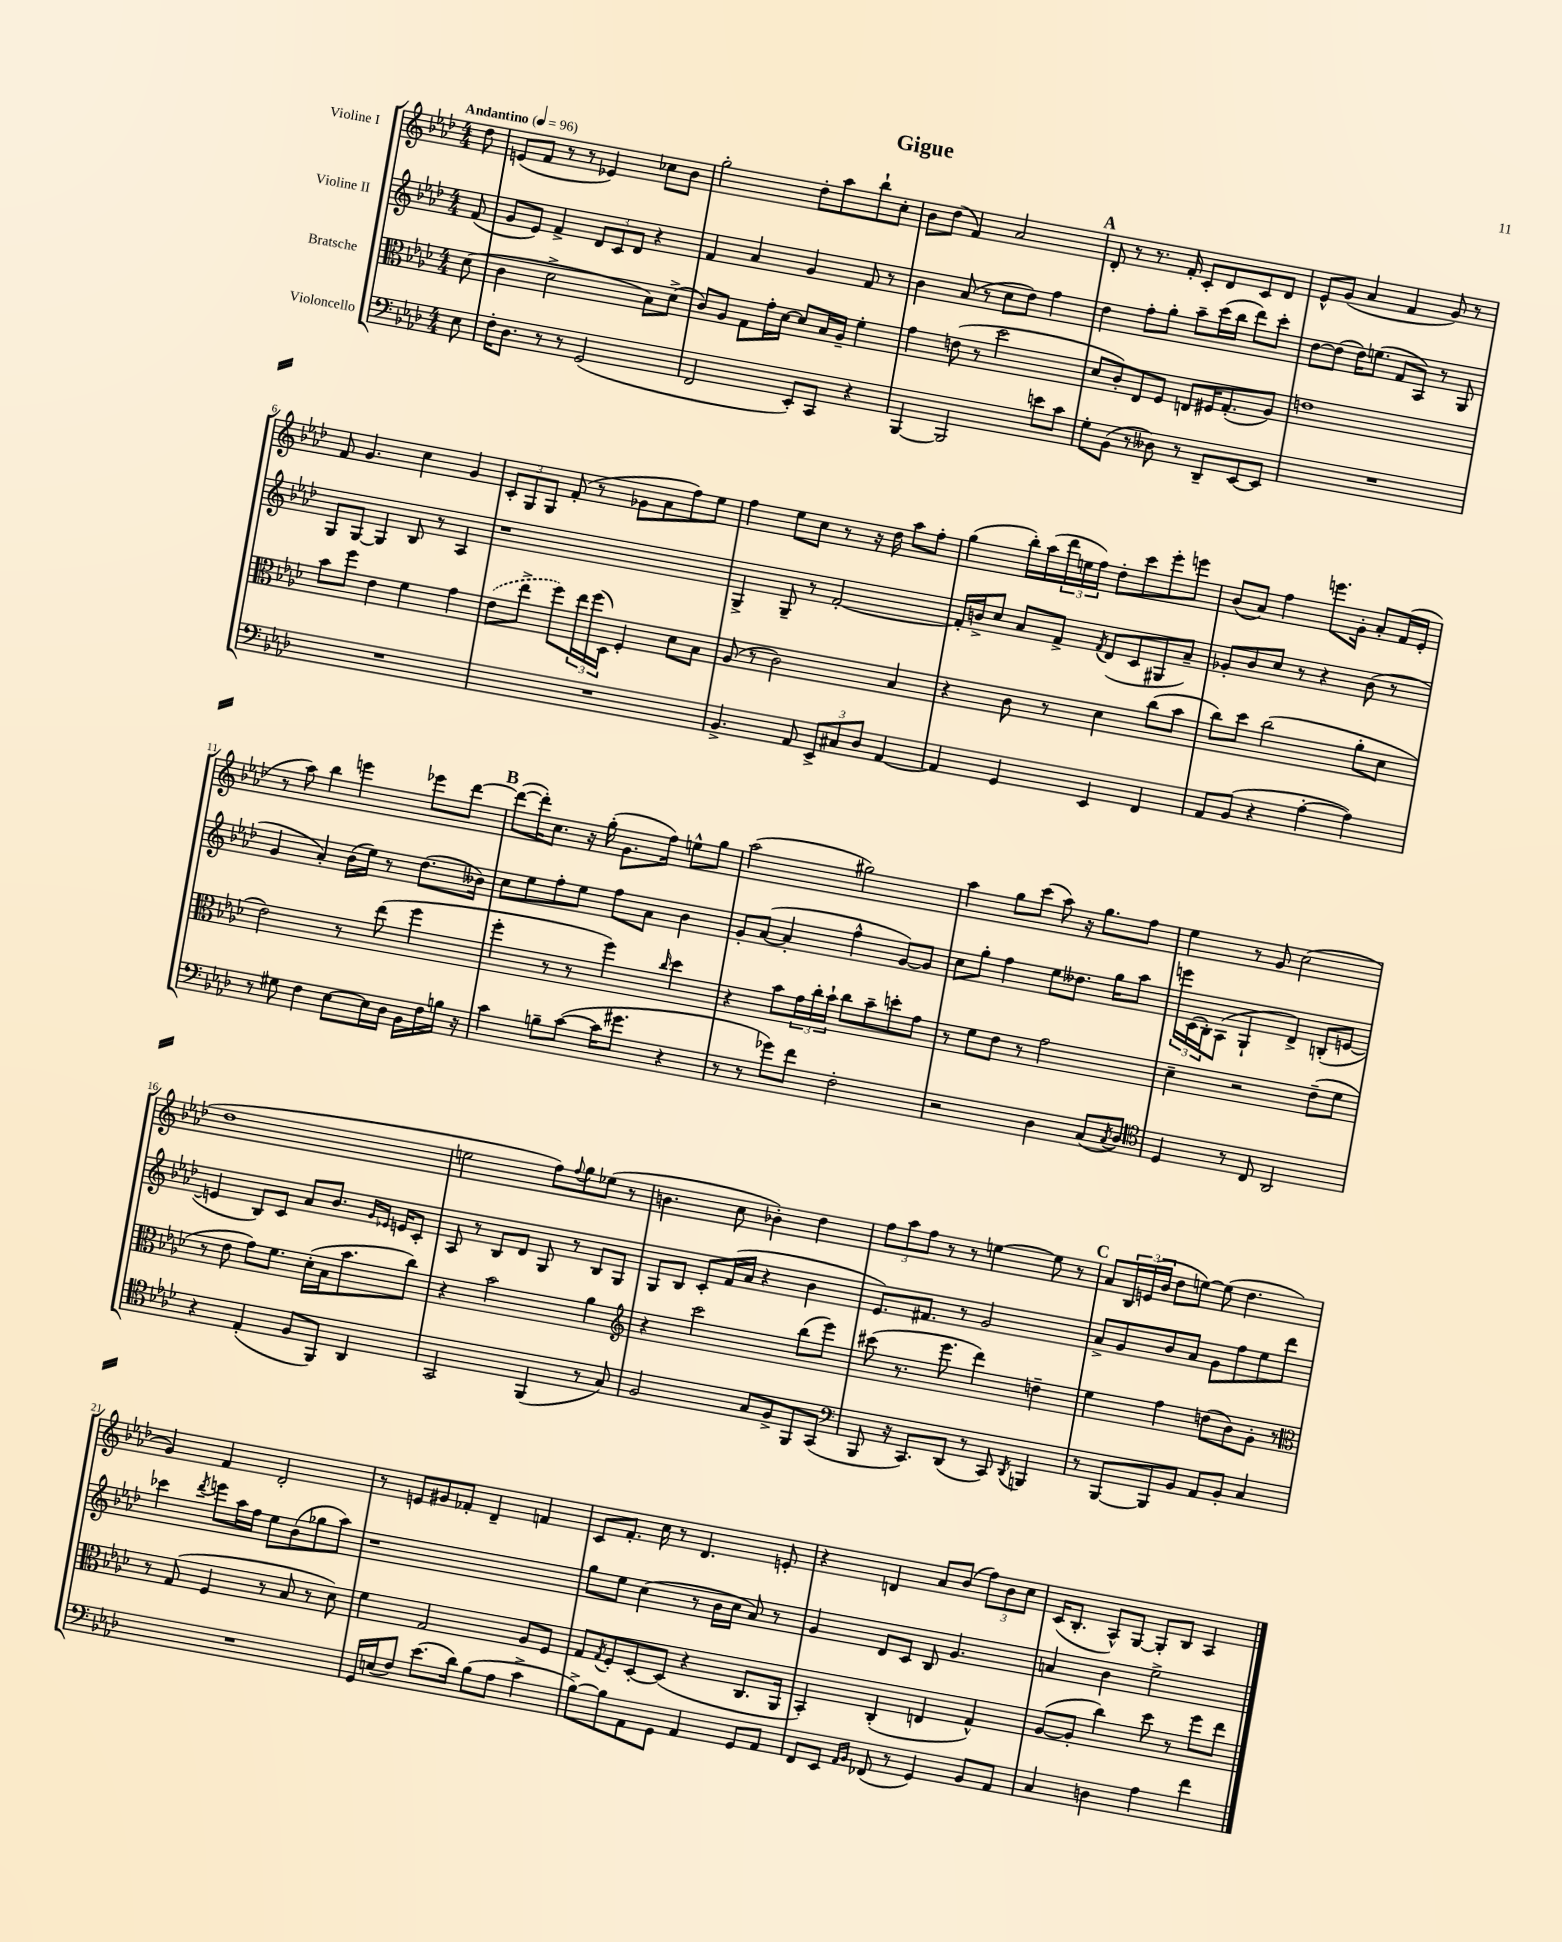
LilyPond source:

\header { title = "Gigue" }
<<
\new StaffGroup <<
\new Staff = "s0" \with { instrumentName = "Violine I" } {
    \clef treble \key aes \major \numericTimeSignature \time 4/4 \partial 8 \tempo "Andantino" 4 = 96
    des''8 |
    e'8( f'8 r8 r8 ees'4) ces''8 bes'8 |
    g''2-. des''8-. aes''8 bes''8-! c''8-. |
    bes'8 des''8( f'4) aes'2 |
    \mark \markup { \bold "A" } des'8-. r8 r8. f'16-. c'8-. des'8 c'8 des'8 |
    ees'8-^ g'8( aes'4 f'4 g'8) r8 |
    f'8 g'4. c''4 g'4 |
    \tuplet 3/2 { c'8-. g8 g8 } f'8-.( r8 ges'8 aes'8 f''8) ees''8 |
    f''4 ees''8 c''8 r8 r16 des''16 aes''8 f''8-. |
    g''4( bes''16-.) aes''16( \tuplet 3/2 { des'''16 e''16 f''16) } des''8-. c'''8 ees'''8-. e'''8 |
    bes'8( aes'8) f''4 e'''8. g'16-. aes'8-. f'16( ees'16-. |
    r8 aes''8) bes''4 e'''4 ees'''8 des'''8~ |
    \mark \markup { \bold "B" } des'''8~( des'''16-.) c''8. r16 g''16-.( g'8. f''16) e''8-^ g''8 |
    aes''2( gis''2) |
    aes''4 g''8 c'''8( aes''8) r16 g''8. f''8 |
    ees''4 r8 g'8 c''2( |
    des''1 |
    e''2 f''8) \appoggiatura { f''8 } g''8 ees''8( r8 |
    b'4. c''8 bes'4-.) des''4 |
    \tuplet 3/2 { f''8 aes''8 f''8 } r8 r8 e''4~ e''8 r8 |
    \mark \markup { \bold "C" } aes'8 \tuplet 3/2 { bes16 e'16( bes'16 } des''8 e''8~) e''8( des''4. |
    g'4) f'4 des'2-. |
    r8 e'8 gis'8 fes'8-. des'4-- f'4 |
    c'8 f'8.-. c''16 r8 des'4. e'8-. |
    r4 d'4 aes'8 bes'8( \tuplet 3/2 { f''8) bes'8 c''8 } |
    c'16( bes8.-. aes8-^) g8~ g8-. bes8 aes4 \bar "|." |
}
\new Staff = "s1" \with { instrumentName = "Violine II" } {
    \clef treble \key aes \major \numericTimeSignature \time 4/4 \partial 8
    f'8( |
    g'8 ees'8) f'4-> \tuplet 3/2 { des'8 c'8 des'8 } r4 |
    f'4 aes'4 g'4 f'8 r8 |
    bes'4 aes'8( r8 c''8 des''8) f''4 |
    \mark \markup { \bold "A" } des''4 f''8-. g''8-. aes''8-- c'''16( bes''16 des'''8) c'''8-. |
    des''8~ des''8( des''16) e''8.( f'8 aes8) r8 g8 |
    g8 g8~ g4 bes8 r8 aes4 |
    r1 |
    g4-> g8-- r8 f'2~-. |
    f'16-. b'16-> c''8 aes'8 f'8-> \acciaccatura { f'8 } des'8( c'8 gis8 aes'8--) |
    ges'8-. bes'8 c''8 r8 r4 bes'8( r8 |
    g'4 aes'4-.) bes'16( ees''16) r8 des''8.( beses'16) |
    \mark \markup { \bold "B" } c''8 ees''8 f''8-. ees''8 f''8 aes'8 bes'4 |
    g'8-. aes'8~( aes'4-. f''4-^ g'8~) g'8 |
    c''8 g''8-. f''4 ees''8 deses''8. g''16 aes''8 |
    \tuplet 3/2 { e'''16 c'16( bes16-.) } aes8( g4-! des'4->) b8-.( e'8~ |
    e'4 bes8) c'8 aes'8 bes'8. \grace { g'16 ees'16 } e'16 c'8-. |
    aes8 r8 bes8 des'8 g8 r8 bes8 g8 |
    g8 bes8 c'8-. f'16( aes'16 r4 bes'4 |
    ees'8.) fis'8. r8 g'2 |
    \mark \markup { \bold "C" } aes'8-> g'8 bes'8 aes'8 g'8 f''8 ees''8 des'''8 |
    ces'''4 \acciaccatura { des'''8 } e'''8 aes''16 f''16 ees''8 bes'8( ges''8 aes''8) |
    r1 |
    g''8 ees''8 c''4( r8 bes'16 c''16 aes'8) r8 |
    g'4 des'8 c'8 bes8 g'4. |
    a'4 bes'4 ees''2-> \bar "|." |
}
\new Staff = "s2" \with { instrumentName = "Bratsche" } {
    \clef alto \key aes \major \numericTimeSignature \time 4/4 \partial 8
    des'8( |
    c'4 des'2-> bes8) des'8->( |
    c'8) aes8 g8 g'16-. des'16~ des'8 bes16 aes16-- f'4-. |
    g'4 e'8( r8 des''2 |
    \mark \markup { \bold "A" } des'8 c'8-.) ees8 f8 e8 fis16 g8.-.( aes8) |
    e'1 |
    bes'8 f''8 ees'4 f'4 g'4 |
    \once \slurDashed ees'8( ees''8-> f''8) \tuplet 3/2 { ees''16 f''16( des16) } f4-. des'8 bes8 |
    aes8( r8 c'2) bes4 |
    r4 c'8 r8 des'4 c''8( bes'8 |
    c''8) des''8 c''2( aes'8-. des'8 |
    ees'2) r8 ees''8( f''4 |
    \mark \markup { \bold "B" } f''4-. r8 r8 f''4) \grace { c''16 } des''4 |
    r4 bes'8 \tuplet 3/2 { g'16 c''16-. bes'16-! } c''8 bes'8-- d''8-. g'8 |
    r8 f'8 ees'8 r8 g'2 |
    des'4-- r2 ees'8--( f'8 |
    r8 ees'8 g'8) f'8. des'16-.( bes16 bes'8. c''8) |
    r4 bes'2 aes'4 |
    \clef treble r4 c'''2 bes''8( ees'''8) |
    cis'''8( r8. ees'''8. des'''4) d''4-- |
    \mark \markup { \bold "C" } ees''4 f''4 d''8( bes'8) g'8-. r8 |
    \clef alto r8 g8( f4 r8 bes8 r8 des'8) |
    f'4 g2 aes8 f8 |
    g8 \acciaccatura { g8 } f8-. des8~-. des8( r4 c8. aes,16 |
    bes,4-.) c4-.( e4 g4-^) |
    aes8~( aes8-. c''4) des''8 r8 f''8 ees''8 \bar "|." |
}
\new Staff = "s3" \with { instrumentName = "Violoncello" } {
    \clef bass \key aes \major \numericTimeSignature \time 4/4 \partial 8
    ees8 |
    f16-. des8. r8 r8 g,2( |
    f,2 ees,8-.) c,8 r4 |
    bes,,4~ bes,,2 e'8 c'8 |
    \mark \markup { \bold "A" } g8-. bes,8( r8 deses8) r8 des,8-- ees,8~ ees,8 |
    R1 |
    R1 |
    R1 |
    bes,4.-> aes,8 \tuplet 3/2 { ees,8-> cis8 des8 } aes,4~ |
    aes,4 g,4 ees,4 f,4 |
    aes,8 bes,8( r4 aes4~-. aes4) |
    r8 gis8 f4 ees8~ ees16 des16 bes,16 f16 b16 r16 |
    \mark \markup { \bold "B" } c'4 b8-- c'8~( c'16 gis'8. r4 |
    r8 r8 ges'8) f'8 f2-. |
    r2 des4 c8( \acciaccatura { c8 } des8) |
    \clef tenor des4 r8 c8 aes,2 |
    r4 ees4-.( f8 f,8) aes,4 |
    g,2 f,4( r8 g8) |
    f2 g8 f8-> f,8 g,8( |
    \clef bass bes,,8 r16 c,8.) des,8( r8 c,8) \acciaccatura { des,8 } b,,4 |
    \mark \markup { \bold "C" } r8 bes,,8~ bes,,8 bes,8 aes,8 bes,8-. c4 |
    R1 |
    g,16 e16( f8) ees'8.( des'16) bes8( aes8 c'4-> |
    bes8~->) bes8 aes,8 g,8 aes,4 g,8 aes,8 |
    f,8 ees,8 \grace { aes,16 bes,16 } fes,8( r8 g,4) bes,8 aes,8 |
    c4 d4 aes4 f'4 \bar "|." |
}
>>
>>
